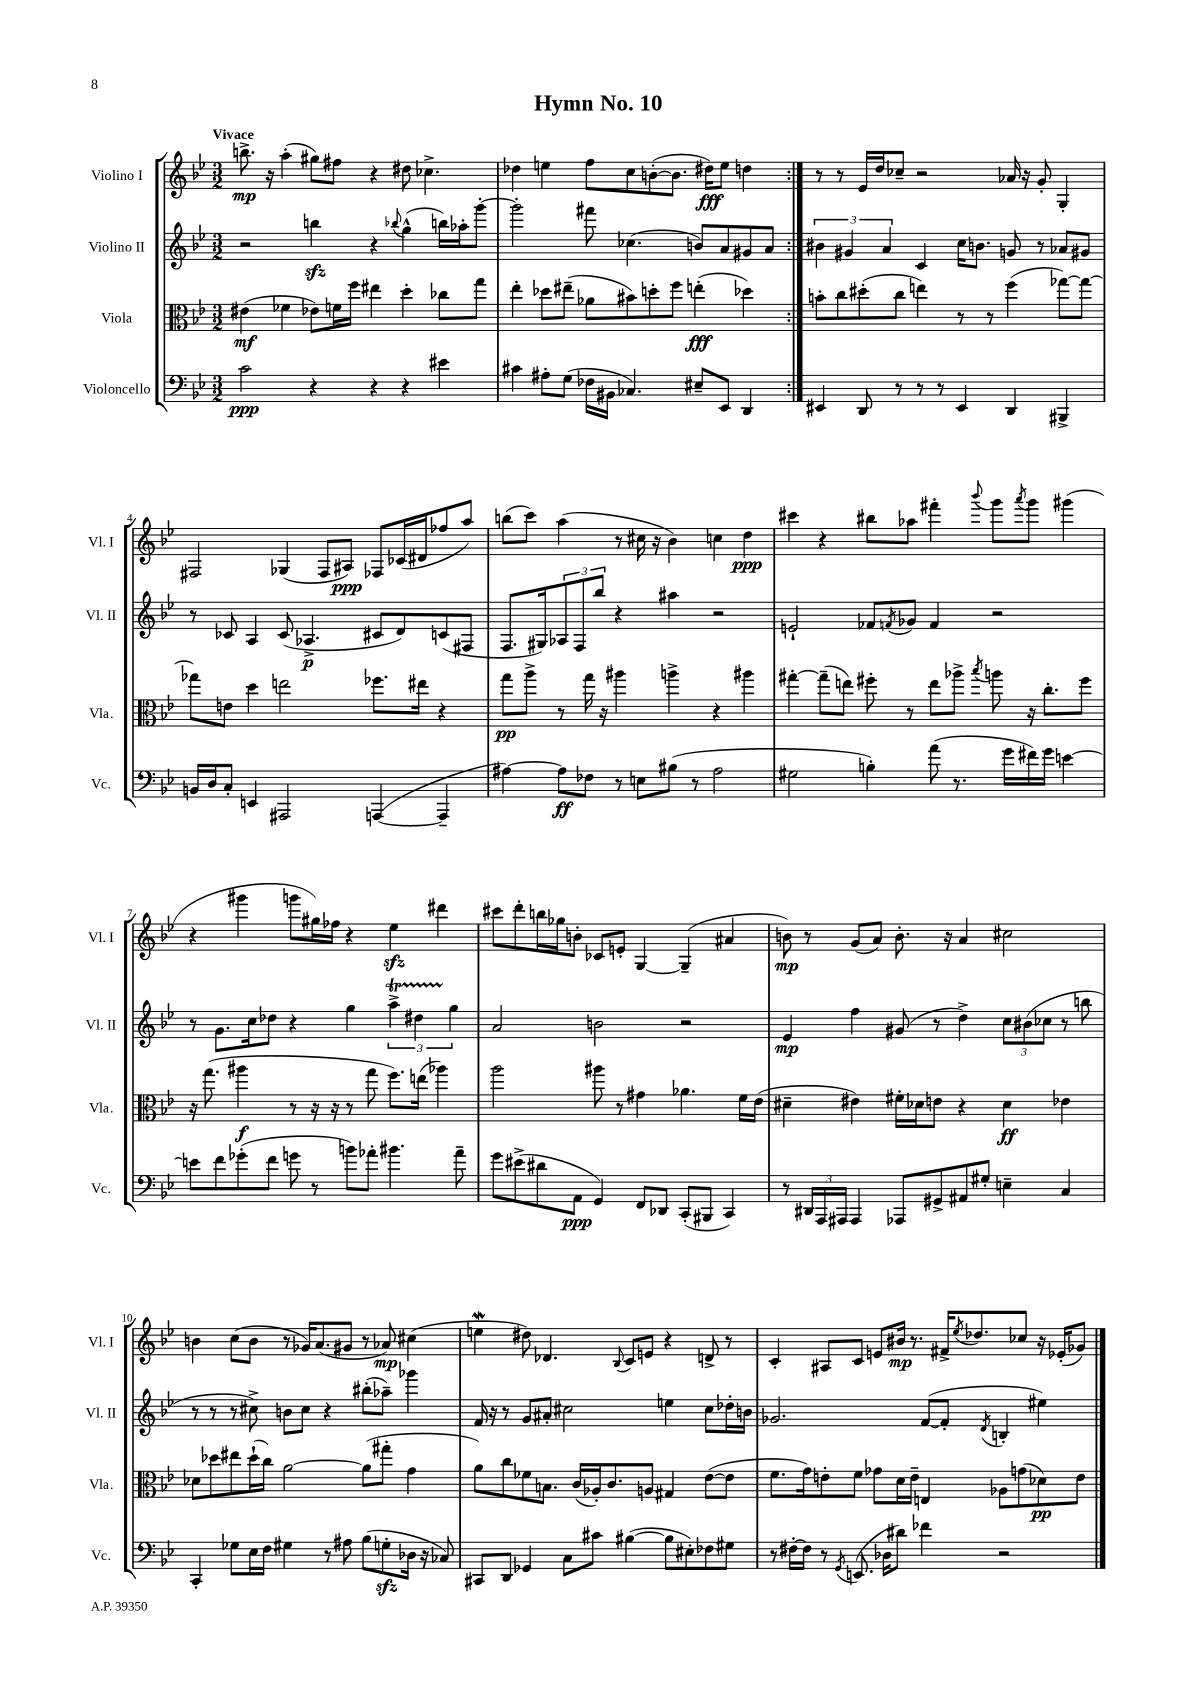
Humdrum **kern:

**kern	**kern	**kern	**kern
*staff4	*staff3	*staff2	*staff1
*clefF4	*clefC3	*clefG2	*clefG2
*k[b-e-]	*k[b-e-]	*k[b-e-]	*k[b-e-]
*M3/2	*M3/2	*M3/2	*M3/2
2c\	(4e#\	2r	8.bb^\
.	.	.	16r
.	4f-\	.	(4aa'\
4r	8e-\L)	4bb\	8gg#\L)
.	16f\L	.	8ff#\J
.	16ff\JJ	.	.
4r	4ee#\	4r	4r
.	.	8qqbb-/	.
4r	4dd'\	(4gg^^\	8dd#\
.	.	.	4.cc-^\
4e#\	8cc-\L	16bb\LL)	.
.	.	16aa-'\J	.
.	8gg\J	[8ggg'\J	.
=	=	=	=
4c#\	4ee-'\	2ggg'\]	4dd-\
8A#'\L	8dd-\L	.	4ee\
(8G\J	(8ee#~\J	.	.
16F-\LL	8a-\L	8fff#\	8ff\L
16BB#\JJ	.	.	.
4.C-/)	8b#\)	(4.cc-\	8cc\
.	8dd'\	.	([8b'\
.	8ff\J	.	8.b\]J
8E#~/L	(4ee'\	8b/L)	.
.	.	.	16dd#\LK)
8EE-/J	.	8a/	8ee\J
4DD/	4dd-\)	8g#/	4dd\
.	.	8a/J	.
=:|!	=:|!	=:|!	=:|!
4EE#/	8b'\L	6b#\	8r
.	8cc\	.	8r
.	.	6g#/	.
8DD/	(8dd#'\	.	16e-/LL
.	.	.	16dd/J
.	.	6a/	.
8r	8cc\J	.	8cc-~/J
8r	4ee\)	4c/	2r
8r	.	.	.
4EE#/	8r	16cc\LK	.
.	.	8.b\J	.
.	8r	.	.
4DD/	(4ff\	8g/	16a-/
.	.	.	16r
.	.	8r	8g'/
4BBB#^/	[8gg-\L)	8a-/L	4G'/
.	8gg-\_J	8g#/J	.
=	=	=	=
16BB/LL	8gg-\]L	8r	2F#/
16D/J	.	.	.
8C'/J	8e\J	8c-/	.
4EE/	4dd\	4A/	.
2AAA#/	2ee\	(8c-/	(4G-/
.	.	4.A-^/	.
.	.	.	8F#/L
.	.	.	8A#/J)
([4AAA/	8.ff-\L	8c#/L	8F-/L
.	.	8d/)	(16c-/L
.	16ee#\Jk	.	16d#/J
4AAA~/]	4r	(8c/	8ff-/
.	.	8F#/J	8aa/J)
=	=	=	=
[4A#\)	8gg\L	8.F/L	(8bb\L
.	8aa^\J	.	8ccc\J)
.	.	16G#/k)	.
8A#\]L	8r	12A-/	(4aa\
.	.	12F/	.
8F-\J	16gg\	.	.
.	.	12bb-/J	.
.	16r	.	.
8r	4aa#\	4r	8r
8E\L	.	.	16cc#\
.	.	.	16r
(8B#\J	4aa^\	4aa#\	4b-\)
8r	.	.	.
2A#\	4r	2r	4cc\
.	4aa#\	.	4dd\
=	=	=	=
2G#\	[4gg#'\	2e`/	4ccc#\
.	(8gg#~\]L	.	4r
.	8ee\J)	.	.
4B'\)	8ff#'\	8f-/L	8bb#\L
.	.	8qf/	.
.	8r	8g-/J	8aa-\J
(8a\	8ee\L	4f/	4fff#'\
8.r	8aa-^\J	.	.
.	8qbb-/	.	8qqbbb-/
.	8aa\	2r	8ggg\L
16g\LL	.	.	.
.	.	.	8qaaa/
16f#\)	16r	.	8ggg\J
16g\JJ	8.cc'\L	.	.
[4e\	.	.	(4ggg#\
.	8ff#\J	.	.
=	=	=	=
8e\]L	16r	8r	4r
.	(8.gg\	.	.
8f\	.	8.g\L	.
(8g-'\	4aa#\	.	4ggg#\
.	.	16cc\k	.
8f\J	.	8dd-\J	.
8g\	8r	4r	8ggg\L
8r	16r	.	16gg#\L)
.	16r	.	16ff-\JJ
8b\L)	8r	4gg\	4r
8a-'\J	8gg\	.	.
4.b#\	8.ff\L)	6aa^\	4ee-\
.	.	6dd#\	.
.	(16ee\Jk	.	.
.	4aa-\)	.	4ddd#\
.	.	6gg\	.
8a-~\	.	.	.
=	=	=	=
8g\L	2aa\	2a/	8ccc#\L
(8e#^\	.	.	8ddd'\
8d#\	.	.	16bb\L
.	.	.	16gg-\J
8AA\J	.	.	8b'\J
4GG/)	8aa#\	2b\	8c-/L
.	8r	.	8e'/J
8FF/L	4g#\	.	[4G/
8DD-/J	.	.	.
(8CC'/L	4.a-\	2r	(4G~/]
8BBB#/J	.	.	.
4CC/)	.	.	4a#/
.	16f\LL	.	.
.	(16e-\JJ	.	.
=	=	=	=
8r	4d#~\	4e-/	8b\)
24DD#/LL	.	.	8r
24AAA/	.	.	.
24AAA#/JJ	.	.	.
4AAA#/	4e#\)	4ff\	(8g/L
.	.	.	8a/J)
8AAA-/L	16f#'\LL	(8g#/	8.b'\
.	16d-\J	.	.
8GG#^/	8e\J	8r	.
.	.	.	16r
8AA#/	4r	4dd^\)	4a/
8G#'/J	.	.	.
4E~\	4d-\	12cc\L	2cc#\
.	.	(12b#\	.
.	.	12cc-\J	.
4C/	4e-\	8r	.
.	.	8bb\	.
=	=	=	=
4CC'/	8d-\L	8r	4b\
.	8dd-\	8r	.
8G-\L	8ee#\	8r	(8cc\L
16E-\L	(16dd-`\L	8cc#^\)	8b\J
16F\JJ	16cc\JJ)	.	.
4G#\	[2a\	8b\L	8r
.	.	8cc#\J	16g-/LK)
.	.	.	(8.a/
8r	.	4r	.
8A#\	.	.	8g#/J
(8B-\L	(8a\]L	(8bb#'\L	8r
8G'\	8gg#'\J	8aa-~\J)	8a-/)
16D-\Jk	4g\	4ggg-\	(4cc#\
16r	.	.	.
8C-/)	.	.	.
=	=	=	=
8CC#/L	8a\L)	16f/	4ee\
.	.	16r	.
8DD/J	8cc\	8r	.
4GG-/	8f-\	8g/L	8dd#\)
.	8.B\J	8a#'/J	4.d-/
8C\L	.	2cc#\	.
.	(16c/LL	.	.
8c#\J	16A-'/J)	.	.
.	8.c/	.	.
.	.	.	8qqB-/
([4B#\	.	.	8c/L
.	8A/J	.	8e/J
8B#\]L	4G#/	4ee\	4r
8E#'\)	.	.	.
8F-\	([8e-\L	8cc#\L	8d^/
8G#\J	8e-\]J	16dd-'\L	8r
.	.	16b\JJ	.
=	=	=	=
8r	8.f\L	2.g-/	4c'/
[16F#'\LL	.	.	.
16F#\]JJ	16g\k)	.	.
8r	8e'\	.	8A#/L
8qGG/	.	.	.
(8.EE/	8f\J	.	8c/J
.	8g-\L	.	8e/L
16D-\LK	.	.	.
8d#\J)	16d\L	.	16b#/Jk
.	16e~\JJ	.	8.r
4f-\	4E/	([8f/L	.
.	.	8f'/]J	16f#^/LK
.	.	.	8qee-/
.	.	.	8.dd-/
.	.	8qd/	.
2r	8A-\L	4B'/	.
.	(8g\	.	8cc-/J
.	8d-\)	4ee#\)	16r
.	.	.	(16e-'/LK
.	8e\J	.	8g-/J)
==	==	==	==
*-	*-	*-	*-
